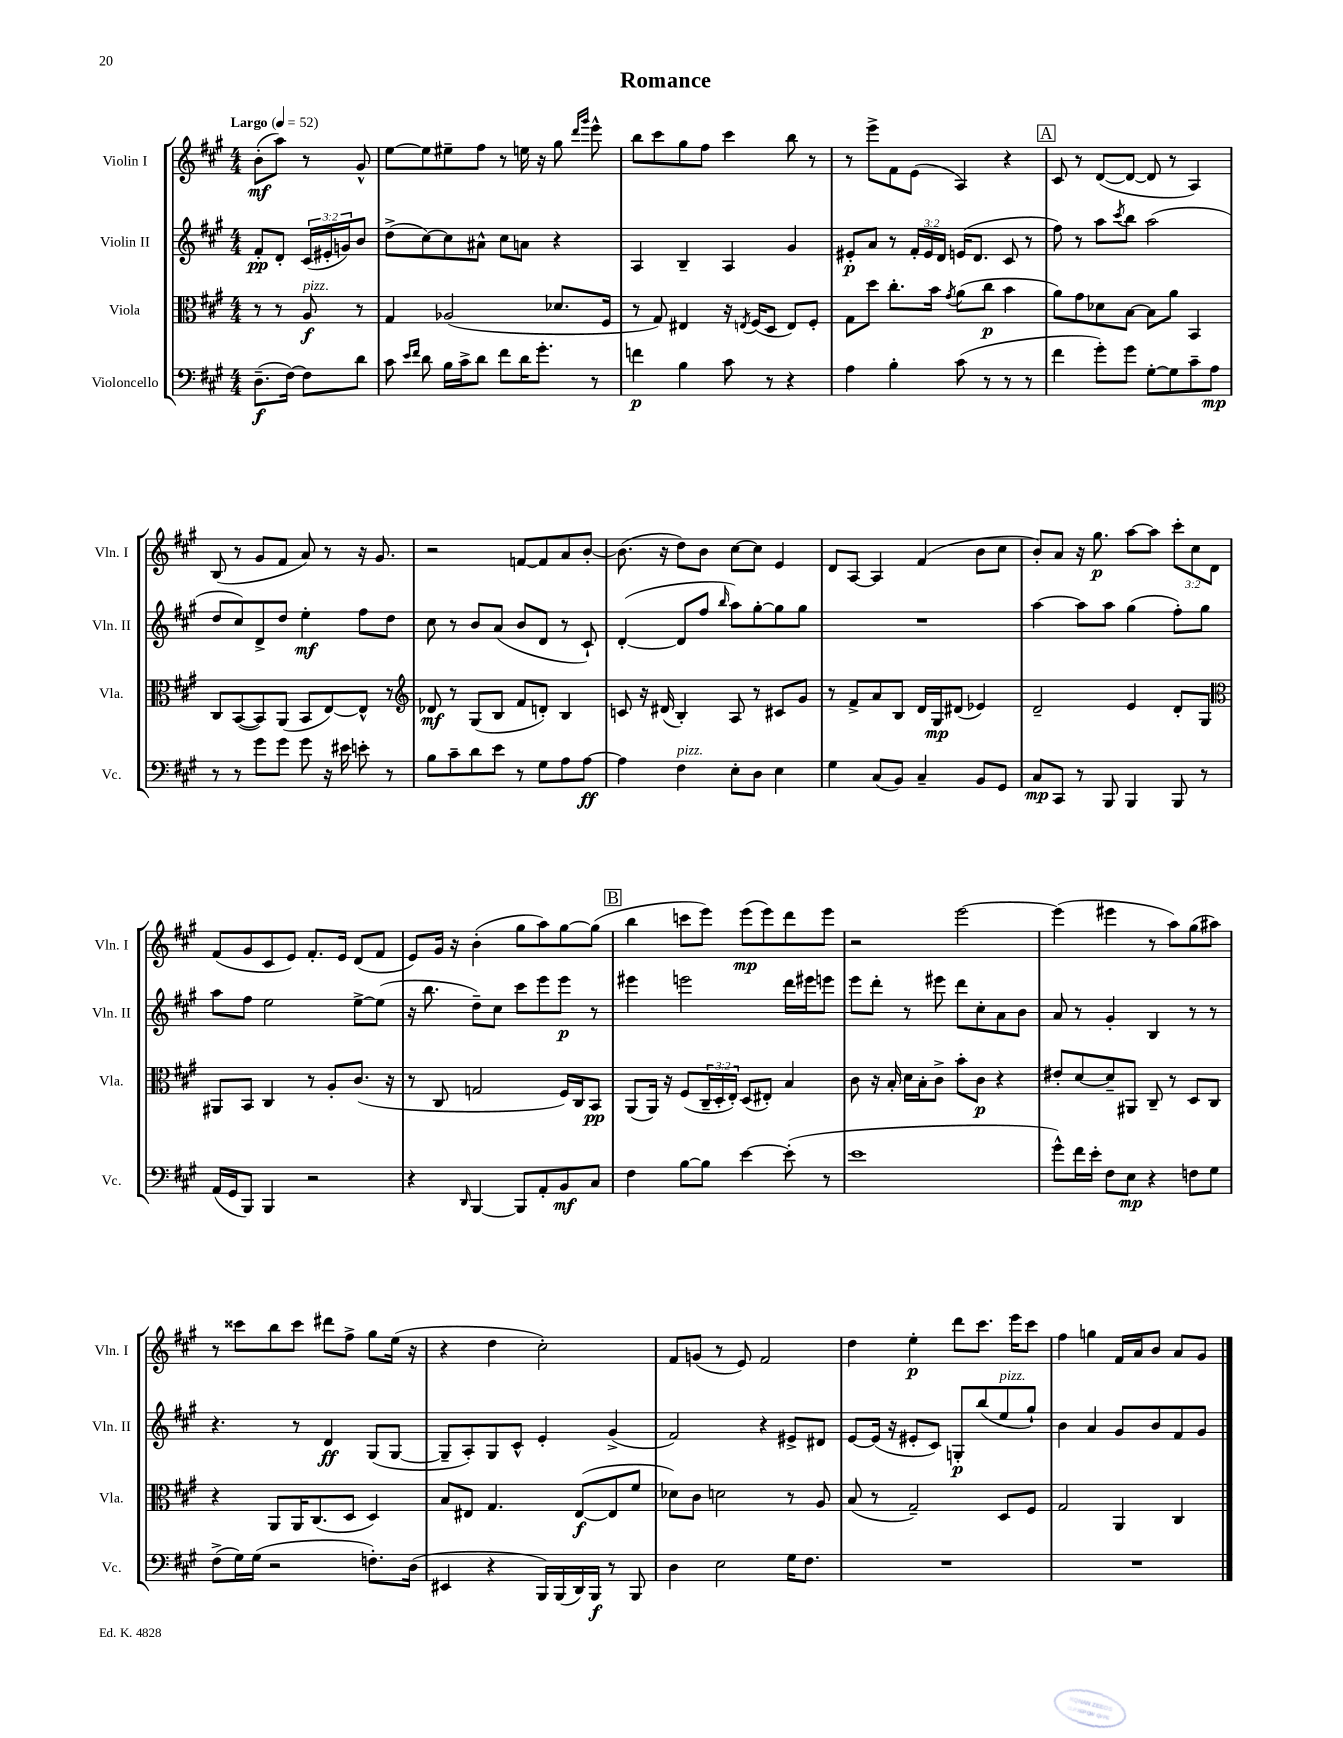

**kern	**dynam	**kern	**dynam	**kern	**dynam	**kern	**dynam
*part4	*part4	*part3	*part3	*part2	*part2	*part1	*part1
*staff4	*staff4	*staff3	*staff3	*staff2	*staff2	*staff1	*staff1
*I"Violoncello	*	*I"Viola	*	*I"Violin II	*	*I"Violin I	*
*I'Vc.	*	*I'Vla.	*	*I'Vln. II	*	*I'Vln. I	*
*clefF4	*	*clefC3	*	*clefG2	*	*clefG2	*
*k[f#c#g#]	*	*k[f#c#g#]	*	*k[f#c#g#]	*	*k[f#c#g#]	*
*M4/4	*	*M4/4	*	*M4/4	*	*M4/4	*
*MM52	*	*MM52	*	*MM52	*	*MM52	*
=	=	=	=	=	=	=	=
!	!	!	!	!	!	!LO:TX:a:B:t=Largo	!
(8.D~\L	f	8r	.	8f#'/L	pp	(8b'\L	mf
.	.	8r	.	8d'/J	.	8aa\J)	.
[16F#\Jk)	.	.	.	.	.	.	.
!	!	!LO:TX:a:i:t=pizz.	!	!	!	!	!
8F#\L]	.	8A/	f	(24c#/LL	.	8r	.
.	.	.	.	24e#X'/	.	.	.
.	.	.	.	24gn/J)	.	.	.
8d\J	.	8r	.	8b/J	.	8g#^^/	.
=1	=1	=1	=1	=1	=1	=1	=1
8c#\	.	4G#/	.	(8dd^\L	.	[8ee\L	.
16qqe/LL	.	.	.	.	.	.	.
16qqf#/JJ	.	.	.	.	.	.	.
8d\	.	.	.	[8cc#\)	.	8ee\]	.
16B\LL	.	(2A-X/	.	8cc#\]	.	8ee#X~\	.
16c#^\J	.	.	.	.	.	.	.
8d\J	.	.	.	8a#X^^\J	.	8ff#\J	.
8f#\L	.	.	.	8cc#\L	.	8r	.
16d\K	.	.	.	8an\J	.	16een\	.
8.g#'\J	.	.	.	.	.	16r	.
.	.	8.d-X/L	.	4r	.	8gg#\	.
.	.	.	.	.	.	16qqddd/LL	.
.	.	.	.	.	.	16qqggg#/JJ	.
8r	.	.	.	.	.	8eee^^\	.
.	.	16F#/Jk	.	.	.	.	.
=2	=2	=2	=2	=2	=2	=2	=2
4fn\	p	8r	.	4A/	.	8bb\L	.
.	.	8G#/)	.	.	.	8ccc#\	.
4B\	.	4E#X/	.	4B~/	.	8gg#\	.
.	.	.	.	.	.	8ff#\J	.
8c#\	.	16r	.	4A/	.	4ccc#\	.
.	.	8qEn/	.	.	.	.	.
.	.	(16F#/KL	.	.	.	.	.
8r	.	8D/J	.	.	.	.	.
4r	.	8E/L)	.	4g#/	.	8bb\	.
.	.	8F#'/J	.	.	.	8r	.
=3	=3	=3	=3	=3	=3	=3	=3
4A\	.	8G#\L	.	8e#X'/L	p	8r	.
.	.	8dd\J	.	8a/J	.	8eee^\L	.
4B'\	.	8.cc#'\L	.	8r	.	8f#\	.
.	.	.	.	24f#'/LL	.	(8e\J	.
.	.	.	.	24e#/	.	.	.
.	.	16b\Jk	.	.	.	.	.
.	.	.	.	24d/JJ	.	.	.
.	.	8qg#/	.	.	.	.	.
(8c#\	.	(8a\L	.	(16en/KL	.	4A/)	.
.	.	.	.	8.d/J	.	.	.
8r	.	8cc#\J	p	.	.	.	.
8r	.	4b\	.	8c#/	.	4r	.
8r	.	.	.	8r	.	.	.
!!LO:REH:place=s1:t=A
=4	=4	=4	=4	=4	=4	=4	=4
4f#\	.	8a\L)	.	8ff#\)	.	8c#/	.
.	.	8g#\	.	8r	.	8r	.
8g#'\L)	.	8d-X\	.	8aa\L	.	([8d/L	.
.	.	.	.	8qccc#/	.	.	.
8g#\J	.	[8B\J	.	8bb\J	.	8d/J_	.
[8G#'\L	.	8B\L]	.	(2aa\	.	8d/]	.
8G#\]	.	8a\J	.	.	.	8r	.
8c#~\	.	4BB/	.	.	.	4A/)	.
8A\J	mp	.	.	.	.	.	.
!!LO:LB:g=z
=5	=5	=5	=5	=5	=5	=5	=5
8r	.	8C#/L	.	8dd/L	.	(8B/	.
8r	.	([8BB/	.	8cc#/)	.	8r	.
8g#\L	.	8BB/])	.	8d^/	.	8g#/L	.
8g#\J	.	(8AA/J	.	8dd/J	.	8f#/J	.
8g#\	.	8BB/L	.	4ee'\	mf	8a/)	.
16r	.	[8E/)	.	.	.	8r	.
16e#X\	.	.	.	.	.	.	.
8en'\	.	8E^^/J]	.	8ff#\L	.	16r	.
.	.	.	.	.	.	8.g#/	.
8r	.	8r	.	8dd\J	.	.	.
=6	=6	=6	=6	=6	=6	=6	=6
*	*	*clefG2	*	*	*	*	*
8B\L	.	8d-X/	mf	8cc#\	.	2r	.
8c#~\	.	8r	.	8r	.	.	.
8d\	.	(8G#/L	.	8b/L	.	.	.
8e\J	.	8B/J	.	(8a/J	.	.	.
8r	.	8f#/L	.	8b/L	.	[8fn/L	.
8G#\L	.	8dn'/J)	.	8d/J	.	8f/]	.
8A\	.	4B/	.	8r	.	8a/	.
[8A\J	ff	.	.	8c#`/)	.	[8b'/J	.
=7	=7	=7	=7	=7	=7	=7	=7
4A\]	.	8cn/	.	([4d'/	.	(8.b\]	.
.	.	16r	.	.	.	.	.
.	.	(16d#X/	.	.	.	16r	.
!LO:TX:a:i:t=pizz.	!	!	!	!	!	!	!
4F#\	.	4B'/)	.	8d/L]	.	8dd\L)	.
.	.	.	.	8ff#/J	.	8b\J	.
.	.	.	.	16qqbb/	.	.	.
8E'\L	.	8A/	.	8aa\L)	.	[8cc#\L	.
8D\J	.	8r	.	[8gg#'\	.	8cc#\J]	.
4E\	.	8c#X/L	.	8gg#\]	.	4e/	.
.	.	8g#/J	.	8gg#\J	.	.	.
=8	=8	=8	=8	=8	=8	=8	=8
4G#\	.	8r	.	1r	.	8d/L	.
.	.	8f#^/L	.	.	.	[8A/J	.
(8C#/L	.	8a/	.	.	.	4A/]	.
8BB/J)	.	8B/J	.	.	.	.	.
4C#~/	.	16d/LL	.	.	.	(4f#/	.
.	.	16G#/J	mp	.	.	.	.
.	.	(8d#X/J	.	.	.	.	.
8BB/L	.	4e-X/)	.	.	.	8b\L	.
8GG#/J	.	.	.	.	.	8cc#\J	.
=9	=9	=9	=9	=9	=9	=9	=9
8C#/L	mp	2d~/	.	[4aa\	.	8b'/L)	.
8CC#/J	.	.	.	.	.	8a/J	.
8r	.	.	.	8aa\L]	.	16r	.
.	.	.	.	.	.	8.gg#\	p
8BBB/	.	.	.	8aa\J	.	.	.
4BBB/	.	4e/	.	(4gg#\	.	[8aa\L	.
.	.	.	.	.	.	8aa\J]	.
8BBB/	.	8d'/L	.	8ff#'\L)	.	12ccc#'\L	.
.	.	.	.	.	.	12cc#\	.
8r	.	8G#/J	.	8gg#\J	.	.	.
.	.	.	.	.	.	12d\J	.
!!LO:LB:g=z
=10	=10	=10	=10	=10	=10	=10	=10
*	*	*clefC3	*	*	*	*	*
(16AA/LL	.	8AA#X/L	.	8aa\L	.	(8f#/L	.
16GG#/J	.	.	.	.	.	.	.
8BBB/J)	.	8BB/J	.	8ff#\J	.	8g#/	.
4BBB/	.	4C#/	.	2ee\	.	8c#/	.
.	.	.	.	.	.	8e/J)	.
2r	.	8r	.	.	.	8.f#'/L	.
.	.	8A'/L	.	.	.	.	.
.	.	.	.	.	.	16e/Jk	.
.	.	(8.c#/J	.	[8ee^\L	.	(8d/L	.
.	.	.	.	(8ee\J]	.	8f#/J	.
.	.	16r	.	.	.	.	.
=11	=11	=11	=11	=11	=11	=11	=11
4r	.	8r	.	16r	.	8e/L)	.
.	.	.	.	8.bb\	.	.	.
.	.	8C#/	.	.	.	16g#/Jk	.
.	.	.	.	.	.	16r	.
16qqDD/	.	.	.	.	.	.	.
[4BBB/	.	2Gn/	.	8dd~\L)	.	(4b'\	.
.	.	.	.	8cc#\J	.	.	.
8BBB/L]	.	.	.	8ccc#\L	.	8gg#\L	.
8AA'/	.	.	.	8eee\	.	8aa\)	.
8BB/	mf	16F#/LL)	.	8eee\J	p	[8gg#\	.
.	.	16C#/J	.	.	.	.	.
8C#/J	.	8BB/J	pp	8r	.	(8gg#\J]	.
!!LO:REH:place=s1:t=B
=12	=12	=12	=12	=12	=12	=12	=12
4F#\	.	(8AA/L	.	4eee#X\	.	4bb\	.
.	.	16AA/Jk)	.	.	.	.	.
.	.	16r	.	.	.	.	.
[8B\L	.	(8F#/L	.	2eeen\	.	8cccn\L	.
8B\J]	.	24C#~/L	.	.	.	8eee\J)	.
.	.	24D'/	.	.	.	.	.
.	.	24E'/JJ)	.	.	.	.	.
[4e\	.	(8D/L	.	.	.	(8eee\L	mp
.	.	8E#X'/J)	.	.	.	8eee\)	.
(8e'\]	.	4B/	.	16ddd\LL	.	8ddd\	.
.	.	.	.	16eee#X\J	.	.	.
8r	.	.	.	8eeen\J	.	8eee\J	.
=13	=13	=13	=13	=13	=13	=13	=13
1e	.	8c#\	.	8eee\L	.	2r	.
.	.	16r	.	8ddd'\J	.	.	.
.	.	16B'/	.	.	.	.	.
.	.	16d\LL	.	8r	.	.	.
.	.	16B'\J	.	.	.	.	.
.	.	8c#^\J	.	8eee#X\	.	.	.
.	.	8b'\L	.	8ddd\L	.	[2eee\	.
.	.	8c#\J	p	8cc#'\	.	.	.
.	.	4r	.	8a\	.	.	.
.	.	.	.	8b\J	.	.	.
=14	=14	=14	=14	=14	=14	=14	=14
8g#^^\L)	.	8e#X'/L	.	8a/	.	(4eee\]	.
16f#\L	.	[8d/	.	8r	.	.	.
16e'\JJ	.	.	.	.	.	.	.
8F#\L	.	8d~/]	.	4g#'/	.	4eee#X\	.
8E\J	mp	8AA#X/J	.	.	.	.	.
4r	.	8C#~/	.	4B/	.	8r	.
.	.	8r	.	.	.	8aa\L)	.
8Fn\L	.	8D/L	.	8r	.	(8gg#\	.
8G#\J	.	8C#/J	.	8r	.	8aa#X\J)	.
!!LO:LB:g=z
=15	=15	=15	=15	=15	=15	=15	=15
(8F#^\L	.	4r	.	4.r	.	8r	.
16G#\L)	.	.	.	.	.	8ccc##X\L	.
(16G#\JJ	.	.	.	.	.	.	.
2r	.	8AA/L	.	.	.	8bb\	.
.	.	16AA/K	.	8r	.	8ccc##\J	.
.	.	(8.C#/	.	.	.	.	.
.	.	.	.	4d/	ff	8ddd#X\L	.
.	.	8D/J	.	.	.	8ff#^\J	.
8.Fn'\L)	.	4D/)	.	(8G#/L	.	8gg#\L	.
.	.	.	.	[8G#/J	.	(16ee\Jk	.
(16D\Jk	.	.	.	.	.	16r	.
=16	=16	=16	=16	=16	=16	=16	=16
4EE#X/	.	8B/L	.	8G#~/L]	.	4r	.
.	.	8E#X/J	.	8A'/)	.	.	.
4r	.	4.G#/	.	8G#/	.	4dd\	.
.	.	.	.	8c#^^/J	.	.	.
16BBB/LL)	.	.	.	4e'/	.	2cc#'\)	.
(16BBB/	.	.	.	.	.	.	.
16DD/)	.	([8E#/L	f	.	.	.	.
16BBB/JJ	f	.	.	.	.	.	.
8r	.	8E#/]	.	(4g#^/	.	.	.
8BBB/	.	8f#/J	.	.	.	.	.
=17	=17	=17	=17	=17	=17	=17	=17
4D\	.	8d-X\L)	.	2f#/)	.	8f#/L	.
.	.	8c#\J	.	.	.	(8gn/J	.
2E\	.	2dn\	.	.	.	8r	.
.	.	.	.	.	.	8e/)	.
.	.	.	.	4r	.	2f#/	.
16G#\KL	.	8r	.	8e#X^/L	.	.	.
8.F#\J	.	.	.	.	.	.	.
.	.	8A/	.	8d#X/J	.	.	.
=18	=18	=18	=18	=18	=18	=18	=18
1r	.	(8B/	.	[8e/L	.	4dd\	.
.	.	8r	.	(16e/Jk]	.	.	.
.	.	.	.	16r	.	.	.
.	.	2G#~/)	.	8e#X'/L	.	4ee'\	p
.	.	.	.	8c#/J)	.	.	.
.	.	.	.	8Gn'/L	p	8ddd\L	.
.	.	.	.	(8bb/	.	8.ccc#\J	.
!	!	!	!	!LO:TX:a:i:t=pizz.	!	!	!
.	.	8D/L	.	8ee/	.	.	.
.	.	.	.	.	.	16eee\KL	.
.	.	8F#/J	.	8gg#`/J)	.	8ccc#\J	.
=19	=19	=19	=19	=19	=19	=19	=19
1r	.	2G#/	.	4b\	.	4ff#\	.
.	.	.	.	4a/	.	4ggn\	.
.	.	4AA/	.	8g#/L	.	16f#/LL	.
.	.	.	.	.	.	16a/J	.
.	.	.	.	8b/	.	8b/J	.
.	.	4C#/	.	8f#/	.	8a/L	.
.	.	.	.	8g#/J	.	8g#/J	.
==	==	==	==	==	==	==	==
*-	*-	*-	*-	*-	*-	*-	*-
